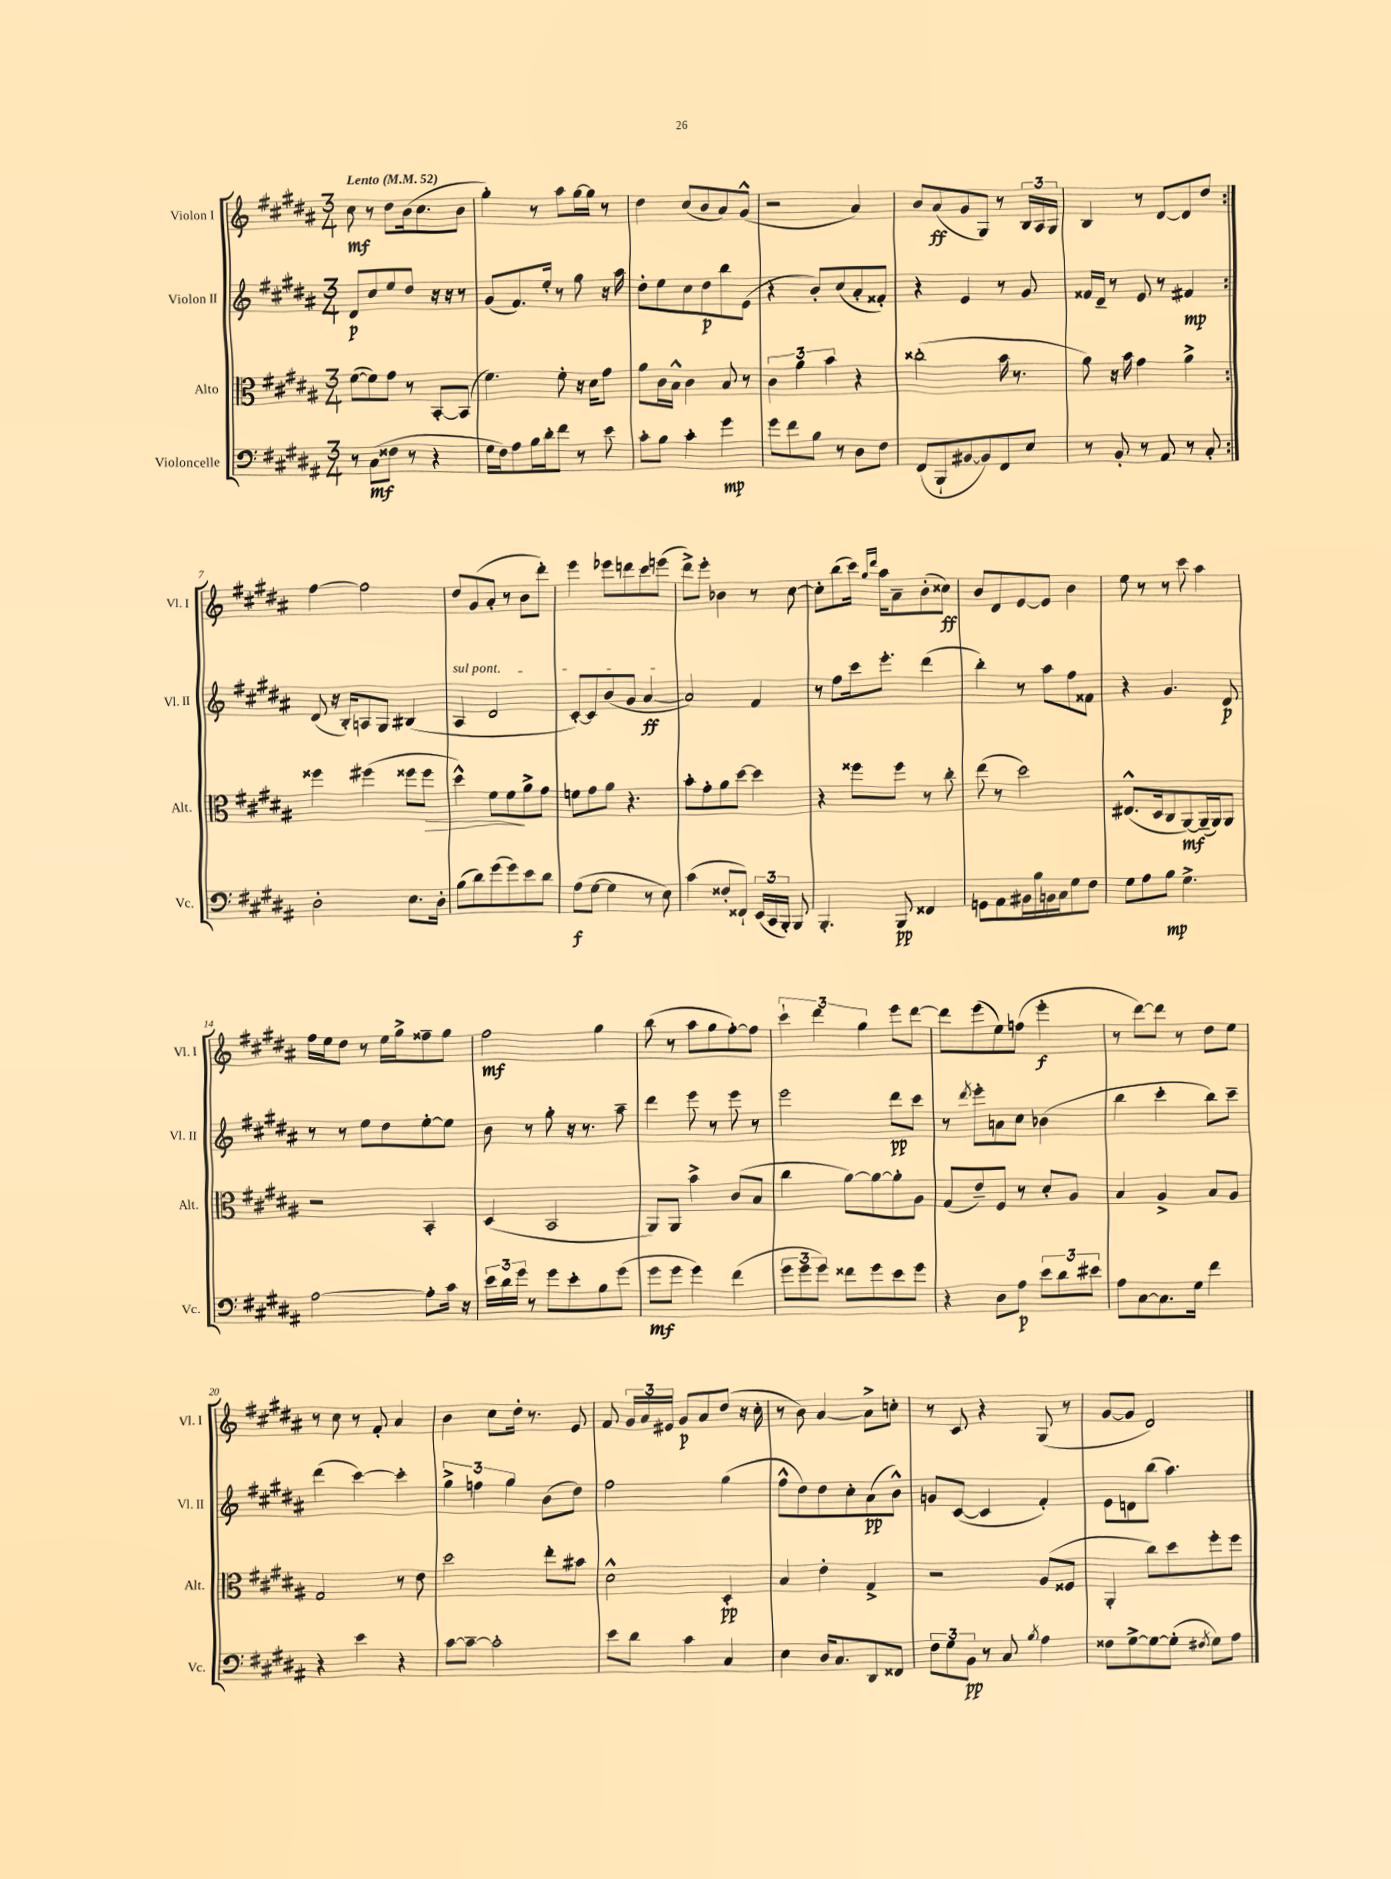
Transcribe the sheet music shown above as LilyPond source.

<<
\new StaffGroup <<
\new Staff = "s0" \with { instrumentName = "Violon I" shortInstrumentName = "Vl. I" } {
    \clef treble \key b \major \numericTimeSignature \time 3/4 \tempo "Lento" 4 = 52
    \autoBeamOff \repeat volta 2 { cis''8\mf r8 dis''8[ b'16( cis''8. b'8] |
    gis''4-.) r8 ais''8[ gis''16~ gis''16] r8 |
    dis''4 cis''8[( b'8 ais'8) gis'8]-^( |
    r2 ais'4) |
    b'8[ ais'8\ff( gis'8 gis8]) r8 \tuplet 3/2 { b16[ ais16 gis16] } |
    b4 r8 dis'8[~ dis'8 dis''8] | }
    fis''4~ fis''2 |
    dis''8[ gis'8( ais'8]-. r8 b'8[ dis'''8]-.) |
    e'''4 ees'''8[ d'''8 cis'''8 e'''8]( |
    dis'''8[->) e'''8]-. bes'4 r8 cis''8~ |
    cis''8[-. b''8( cis'''16]) \grace { gis''16[ dis'''16] } ais''16[ ais'8-- b'8-.( cisis''8]\ff) |
    b'8[ dis'8 e'8~ e'8] b'4 |
    e''8 r8 r8 cis'''8 ais''4 |
    fis''16[ e''16 dis''8] r8 e''16[ gis''16-> fisis''8-- gis''8] |
    fis''2\mf gis''4 |
    b''8( r8 ais''8[ gis''8 fis''8~-.) fis''8] |
    \tuplet 3/2 { cis'''4-! dis'''4 gis''4 } e'''8[ dis'''8]~ |
    dis'''8[ e'''8( e''8) f''8]( e'''4-.\f |
    r8 dis'''8[~) dis'''8] r8 dis''8[ e''8] |
    r8 cis''8 r8 fis'8-. ais'4 |
    b'4 cis''8[ dis''16]-. r8. e'8 |
    fis'8 \tuplet 3/2 { gis'16[ ais'16 eis'16] } gis'8[\p ais'8 dis''8]( r16 cis''16-. |
    r8 b'8) ais'4~ ais'8[-> c''8]-. |
    r8 cis'8 r4 gis8( r8 |
    gis'8[~ gis'8] dis'2) \bar "|." |
}
\new Staff = "s1" \with { instrumentName = "Violon II" shortInstrumentName = "Vl. II" } {
    \clef treble \key b \major \numericTimeSignature \time 3/4
    \autoBeamOff \repeat volta 2 { dis'8[\p cis''8 e''8 dis''8] r16 r16 r8 |
    gis'8[( fis'8.) e''16]-. r8 gis''8 r16 ais''16 |
    dis''8[-. e''8 cis''8 dis''8\p b''8 e'8]( |
    r4 b'8[-.) cis''8( ais'8-. fisis'8]-.) |
    r4 e'4 r8 gis'8 |
    fisis'16[ dis'16]-- r8 e'8 r8 fis'4\mp | }
    dis'8( r16 b16[-.) a8 gis8] bis4( |
    \once \override TextSpanner.bound-details.left.text = \markup { \italic "sul pont." } ais4\startTextSpan dis'2 |
    cis'8[~-.) cis'8 b'8( gis'8] ais'4~\ff\stopTextSpan |
    ais'2) fis'4 |
    r8 fis''8[ cis'''16 e'''8.]-. dis'''4( |
    b''4-.) r8 ais''8[ fis''8 fisis'8] |
    r4 gis'4. dis'8\p |
    r8 r8 e''8[ dis''8 e''8~-. e''8] |
    b'8 r8 gis''8-. r16 r8. ais''8-- |
    dis'''4 e'''8 r8 e'''8 r8 |
    e'''2 dis'''8[\pp cis'''8] |
    r8 \acciaccatura { dis'''8 } e'''8[-. a'8 cis''8] bes'4( |
    b''4 cis'''4-. b''8[) cis'''8]-- |
    dis'''4( cis'''4~) cis'''4-. |
    \tuplet 3/2 { gis''4-> f''4 gis''4 } b'8[( dis''8]) |
    fis''2 gis''4( |
    fis''8[-^ dis''8) dis''8 cis''8-. ais'8\pp( b'8]-^) |
    g'8[ cis'8]~( cis'4 fis'4-.) |
    e'8[ d'8 b''8]( ais''4.) \bar "|." |
}
\new Staff = "s2" \with { instrumentName = "Alto" shortInstrumentName = "Alt." } {
    \clef alto \key b \major \numericTimeSignature \time 3/4
    \autoBeamOff \repeat volta 2 { fis'8[~( fis'8) gis'8] r8 b,8[~-. b,8]( |
    fis'4.) fis'8-. r16 dis'16[ gis'8] |
    ais'8[ cis'16 b16]-^ cis'4 b8 r8 |
    \tuplet 3/2 { cis'4 ais'4 b'4 } r4 |
    cisis''2-.( b'16 r8. |
    ais'8) r16 b'16 gis'4 ais'4-> | }
    fisis''4 fis''4( fisis''8[ fisis''8]\> |
    dis''4-^) fis'8[ fis'8\! ais'8-> gis'8] |
    f'8[ gis'8 ais'8] r4. |
    b'8[-. gis'8-. ais'8 dis''8]~ dis''4 |
    r4 fisis''8[ fisis''8] r8 cis''8-. |
    e''8( r8 dis''2) |
    eis8.[-^( dis16 cis8 ais,8~\mf) ais,16--( ais,16) ais,8] |
    r2 b,4-. |
    dis4( b,2 |
    ais,8[) ais,8] b'4-> cis'8[( b8] |
    cis''4 ais'8[~) ais'8~ ais'8-. ais8] |
    gis8[( e'8--) fis8] r8 dis'8[-. ais8] |
    b4 ais4-> b8[ ais8] |
    gis2 r8 e'8 |
    dis''2 e''8[-. bis'8] |
    dis'2-^ dis4-.\pp |
    b4 e'4-. gis4-> |
    r2 ais8[( fisis8] |
    ais,4-. cis''8[) dis''8 fis''8-. fis''8] \bar "|." |
}
\new Staff = "s3" \with { instrumentName = "Violoncelle" shortInstrumentName = "Vc." } {
    \clef bass \key b \major \numericTimeSignature \time 3/4
    \autoBeamOff \repeat volta 2 { r8 cis8[\mf( fisis8] r8 r4 |
    gis16[ fis16) ais8 b16 dis'16-. fis'8] r8 e'8 |
    cis'8[-. b8] cis'4-. gis'4\mp |
    gis'8[ fis'8 b8] r8 dis8[ fis8] |
    fis,8[( b,,8-! bis,8~ bis,8) fis,8 e8] |
    r8 b,8-. r8 ais,8 r8 cis8-. | }
    dis2-. e8.[ dis16]-. |
    b8[( dis'8) gis'8( gis'8) e'8 dis'8] |
    ais8[\f( gis8]~ gis4 r8 e8) |
    cis'4( fisis8[-. fisis,8]-!) \tuplet 3/2 { e,16[( cis,16 b,,16]-.) } b,,8 |
    b,,4.-. b,,8\pp fisis,4 |
    g,8[ ais,8 bis,16 b16 b,16 cis16 gis8 fis8] |
    gis8[ ais8 b8]\mp gis4.-> |
    ais2~ ais8[-. cis'16] r16 |
    \tuplet 3/2 { e'16[ dis'16 gis'16] } r8 gis'8[ e'8-. b8 gis'8]( |
    gis'8[\mf gis'8] gis'4) fis'4( |
    \tuplet 3/2 { gis'8[ gis'8 gis'8]) } fisis'8[ gis'8 e'8 gis'8] |
    r4 dis8[ ais8]\p \tuplet 3/2 { e'8[ dis'8 eis'8] } |
    ais8[ cis8~ cis8. gis16] fis'4 |
    r4 e'4 r4 |
    cis'8[~ cis'8]~-- cis'2-. |
    e'8[ dis'8] cis'4 cis4 |
    e4 dis16[ cis8. dis,8 fisis,8] |
    \tuplet 3/2 { fis8[ gis8 b,8]\pp } r8 cis8 \acciaccatura { b8 } ais4 |
    fisis8[ gis8~-> gis8~ gis8]-.( \acciaccatura { fis8 } gis8[) ais8] \bar "|." |
}
>>
>>
